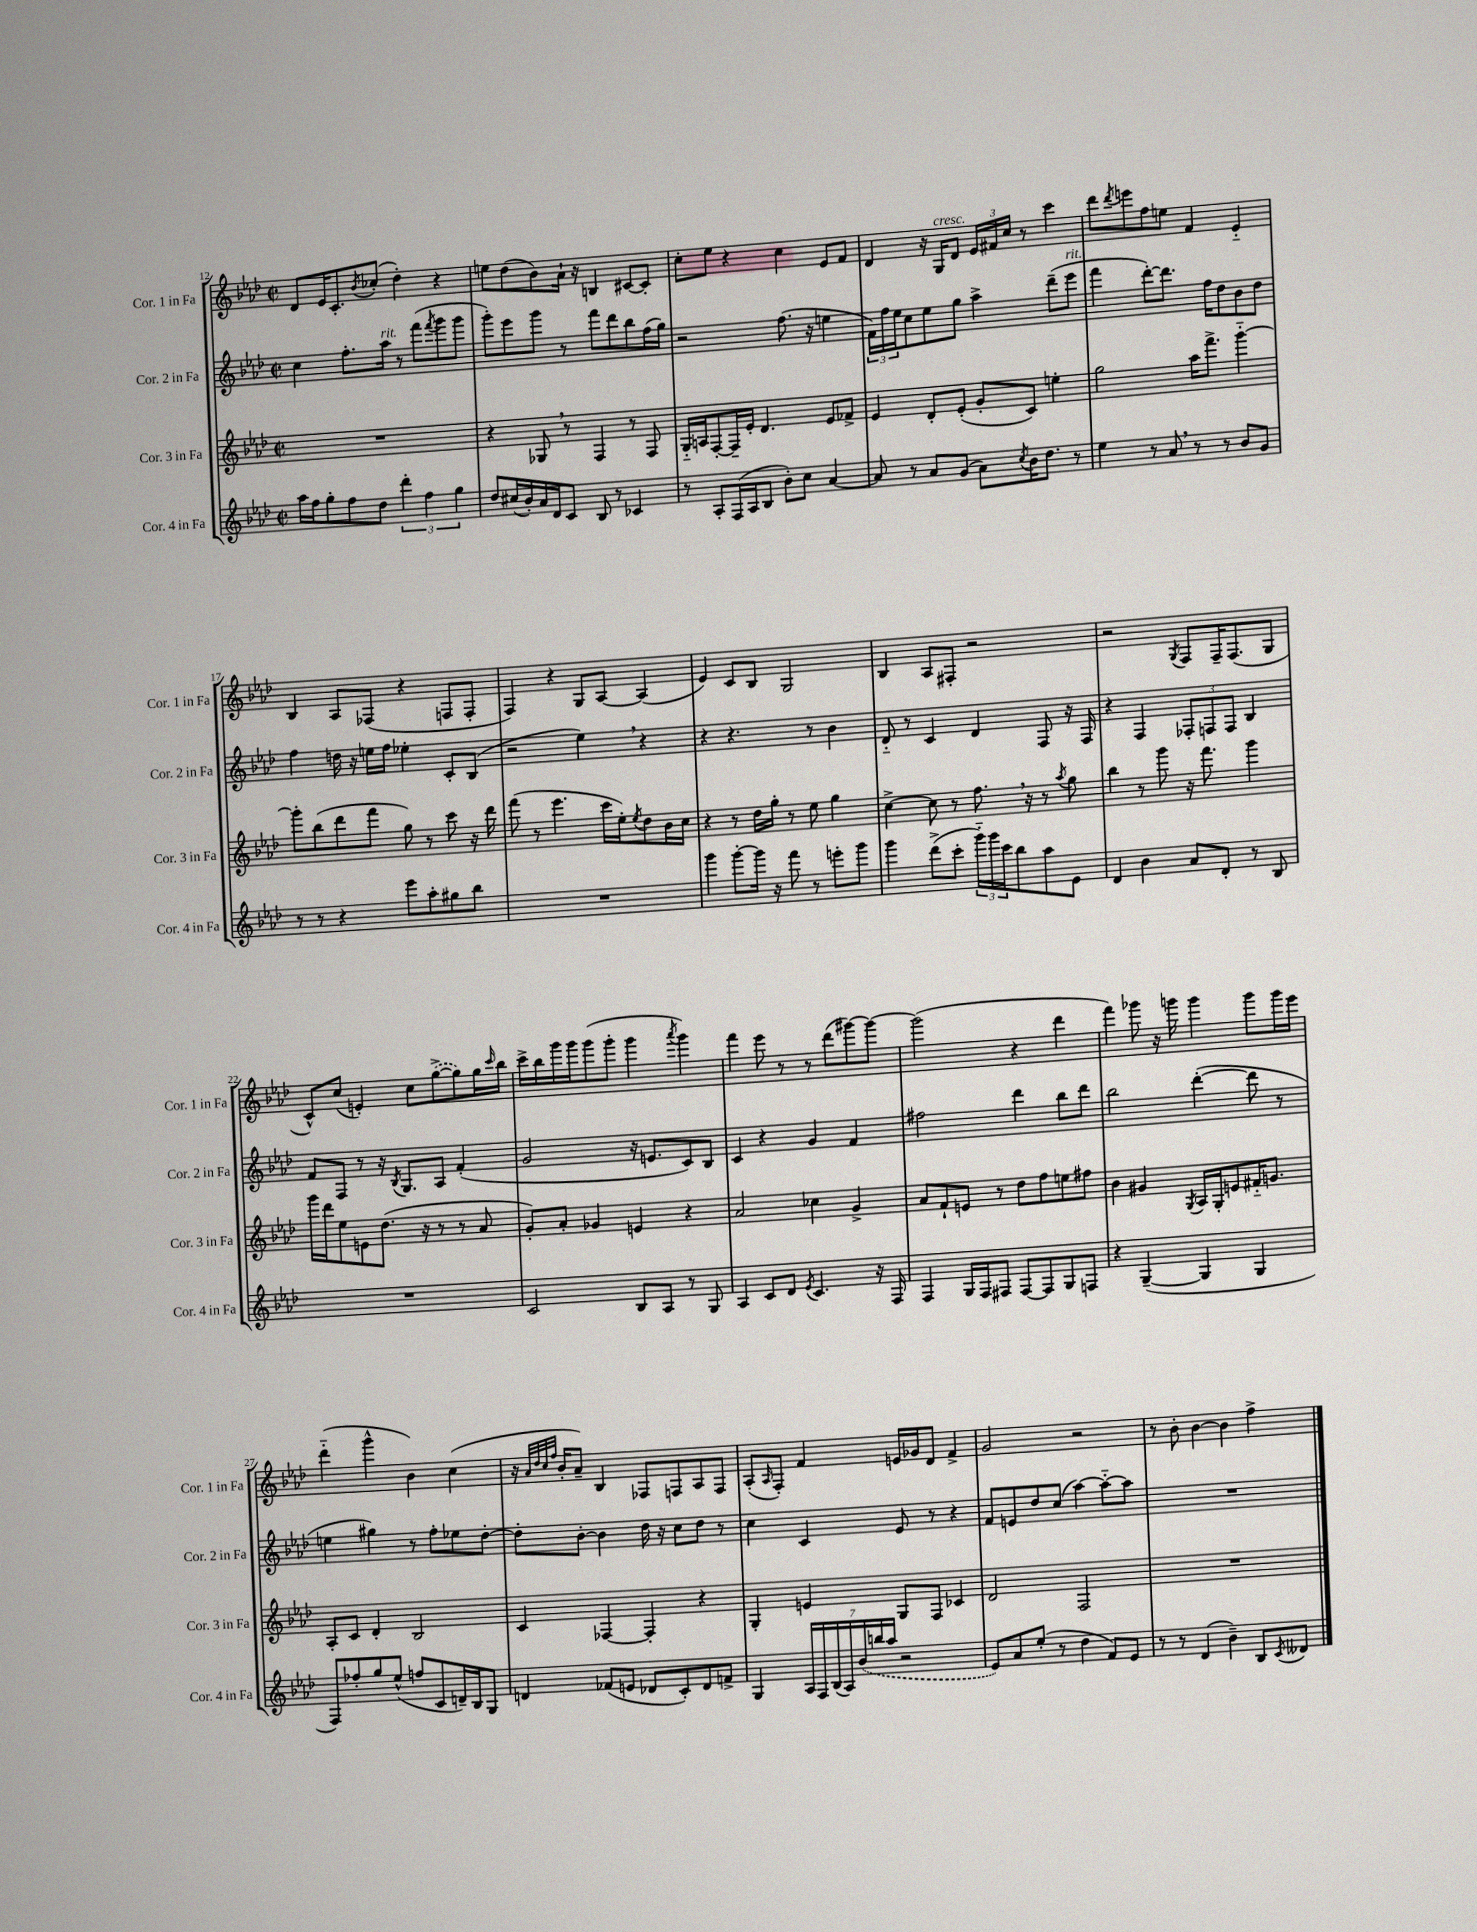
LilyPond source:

<<
\new StaffGroup <<
\new Staff = "s0" \with { instrumentName = "Cor. 1 in Fa" shortInstrumentName = "Cor. 1 in Fa" } {
    \clef treble \key aes \major \defaultTimeSignature \time 2/2
    des'8 ees'16 c'8.-. \acciaccatura { bes'8 } ces''8-.( des''4-.) r4 |
    e''8 des''8( bes'8) aes'16-! r16 b4 cis'8~ cis'8-. |
    c''8-. ees''8 r4 c''4 ees'8 f'8 |
    des'4 r16 g16^\markup { \italic "cresc." } des'8 \tuplet 3/2 { ees'16 fis'16 c''16 } r8 c'''4 |
    des'''8 \acciaccatura { des'''8 } e'''8 f''8 e''8 f'4 ees'4-_ |
    bes4 aes8 fes8( r4 f8 f8-. |
    f4) r4 g8 aes8~ aes4( |
    ees'4) c'8 bes8 g2 |
    bes4 aes8 fis8-. r2 |
    r2 \acciaccatura { g8 } f8 f16-- f8.( g8 |
    c'8-^) c''8( e'4-.) c''8 \once \slurDashed g''8~->( g''8) g''16 \grace { c'''16 } bes''16 |
    c'''16-> bes''16 g'''16 g'''16 g'''8( g'''8-. g'''4 \acciaccatura { aes'''8 } g'''4) |
    f'''4 ees'''8 r8 r8 des'''8( gis'''8~) gis'''8~ |
    gis'''2( r4 des'''4 |
    f'''4) ges'''8 r16 g'''16 g'''4 g'''8 g'''16 ees'''16 |
    des'''4-_( g'''4-^ bes'4) c''4( |
    r16 \grace { aes'32 des''32 c''32 f''32 } bes'16-. aes'8--) bes4 fes8 f8 aes8 f8 |
    aes8-.( \grace { aes16 } f8-.) f'4 e'16 ges'16 des'8 f'4-> |
    g'2 r2 |
    r8 bes'8-. bes'4~ bes'4 f''4-> \bar "|." |
}
\new Staff = "s1" \with { instrumentName = "Cor. 2 in Fa" shortInstrumentName = "Cor. 2 in Fa" } {
    \clef treble \key aes \major \defaultTimeSignature \time 2/2
    c''4 f''8.-. aes''16^\markup { \italic "rit." } r8 f'''8( \acciaccatura { f'''8 } g'''8 g'''8 |
    g'''8-.) ees'''8 g'''8 r8 f'''8 des'''8 bes''8 f''16( g''16) |
    r2 f''8.( r16 e''4 |
    \tuplet 3/2 { f'16) f''16 ees''16 } c''8 ees''8 g''8 aes''4-> des'''8--( ees'''8^\markup { \italic "rit." } |
    f'''4 des'''8~-.) des'''8. f''16 des''8 bes'8 des''8 |
    f''4 d''16 r16 e''16 f''16 ees''4-. c'8-. bes8( |
    r2 ees''4) \breathe r4 |
    r4 r4. r8 bes'4 |
    des'8-_ r8 c'4 des'4 f8 r16 f16 |
    r4 f4 \tuplet 3/2 { fes8-. f8 f8 } bes4 |
    f'8 f8 r8 r16 \acciaccatura { bes8 } g8. aes8 f'4-.( |
    g'2 r16 e'8. c'8) bes8 |
    c'4 r4 g'4 f'4 |
    fis''2 des'''4 bes''8 des'''8 |
    bes''2 des'''4~-.( des'''8 r8 |
    e''4 gis''4) r8 f''8-. ees''8 des''8~-. |
    des''8-. bes'8~-. bes'4 des''16 r16 c''8 des''8 r8 |
    c''4 c'4 ees'8 r8 r4 |
    f'8 e'8 des''8 c''8( aes''4~) aes''8~-_ aes''8 |
    R1 \bar "|." |
}
\new Staff = "s2" \with { instrumentName = "Cor. 3 in Fa" shortInstrumentName = "Cor. 3 in Fa" } {
    \clef treble \key aes \major \defaultTimeSignature \time 2/2
    R1 |
    r4 ges8 \breathe r8 f4 r8 f8 |
    g16-_ a16 f8~-. f16-- ees'16-. des'4. ees'8 fes'8-> |
    ees'4 des'8-. ees'8-.( g'8-. c'8) e''4-. |
    g''2 aes''16 f'''8.-> g'''4~-_ |
    g'''8-. bes''8( des'''8 f'''8 g''8) r8 c'''8 r16 des'''16 |
    f'''8( r8 ees'''4. c'''16 ees''16-.) \acciaccatura { ees''8 } des''8 bes'16 c''16 |
    r4 r8 des''16 g''16-. r8 ees''8 g''4 |
    c''4~-> c''8 r8 f''8. \breathe r16 r8 \acciaccatura { aes''8 } g''8 |
    bes''4 r8 g'''8 r16 f'''8. g'''4 |
    g'''16 des'''16 ees''8 e'8 des''8.( r16 r8 r8 aes'8 |
    g'8-.) aes'8-. ges'4 e'4 r4 |
    aes'2 ces''4 g'4-> |
    aes'8 f'8-! e'8 r8 des''8 f''8 e''8 fis''8 |
    bes'4 gis'4 \acciaccatura { g8 } aes16 g16-. e'8 fis'16-_ g'8. |
    aes8-. c'8 des'4-. bes2 |
    c'4 fes4~ fes4-. r4 |
    g4-. e'4 g8 f8 ces'4 |
    des'2 f2 |
    R1 \bar "|." |
}
\new Staff = "s3" \with { instrumentName = "Cor. 4 in Fa" shortInstrumentName = "Cor. 4 in Fa" } {
    \clef treble \key aes \major \defaultTimeSignature \time 2/2
    aes''16 f''16 g''8-. f''8 des''8 \tuplet 3/2 { des'''4-. f''4 g''4 } |
    des''8 cis''16( bes'16-.) aes'16 des'16 c'8 bes8 r8 ces'4 |
    r8 aes8-. f16( aes16 bes8 bes'8-.) c''8 aes'4~ |
    aes'8 r8 aes'8 g'8( aes'8) \acciaccatura { c''8 } bes'16 des''8. r8 |
    ees''4 r8 aes'8 \breathe r8 r8 bes'8 g'8 |
    r8 r8 r4 ees'''8 aes''8-. gis''8 bes''8 |
    R1 |
    g'''4 g'''8~-. g'''16 r16 f'''8 r8 e'''8-. g'''8 |
    g'''4 des'''8->( c'''8-. \tuplet 3/2 { g'''16-_) g'''16 c'''16 } bes''8 aes''8 ees'8 |
    des'4 bes'4 aes'8 des'8-. r8 bes8 |
    R1 |
    c'2 bes8 aes8 r8 g8 |
    aes4 c'8 des'8 \acciaccatura { ees'8 } c'4. r16 f16 |
    f4 g16 f16 fis8 fis8~ fis8 g8 f8 |
    r4 g4~--( g4 g4 |
    f8) fes''8-. g''8 ees''8-^( f''8 c'8 d'16--) bes16 g8 |
    d'4 fes'8( e'8 des'8 c'8-.) des'8 f'8-> |
    g4 \tuplet 7/4 { aes16 f16 bes16( aes16) \once \slurDashed bes'16( b''16 aes''16 } r2 |
    ees'8) aes'8 ees''8-.( r8 des''4 f'8) ees'8 |
    r8 r8 des'4( bes'4--) bes8 \acciaccatura { c'8 } deses'8 \bar "|." |
}
>>
>>
\layout { \context { \Score currentBarNumber = #12 } }
